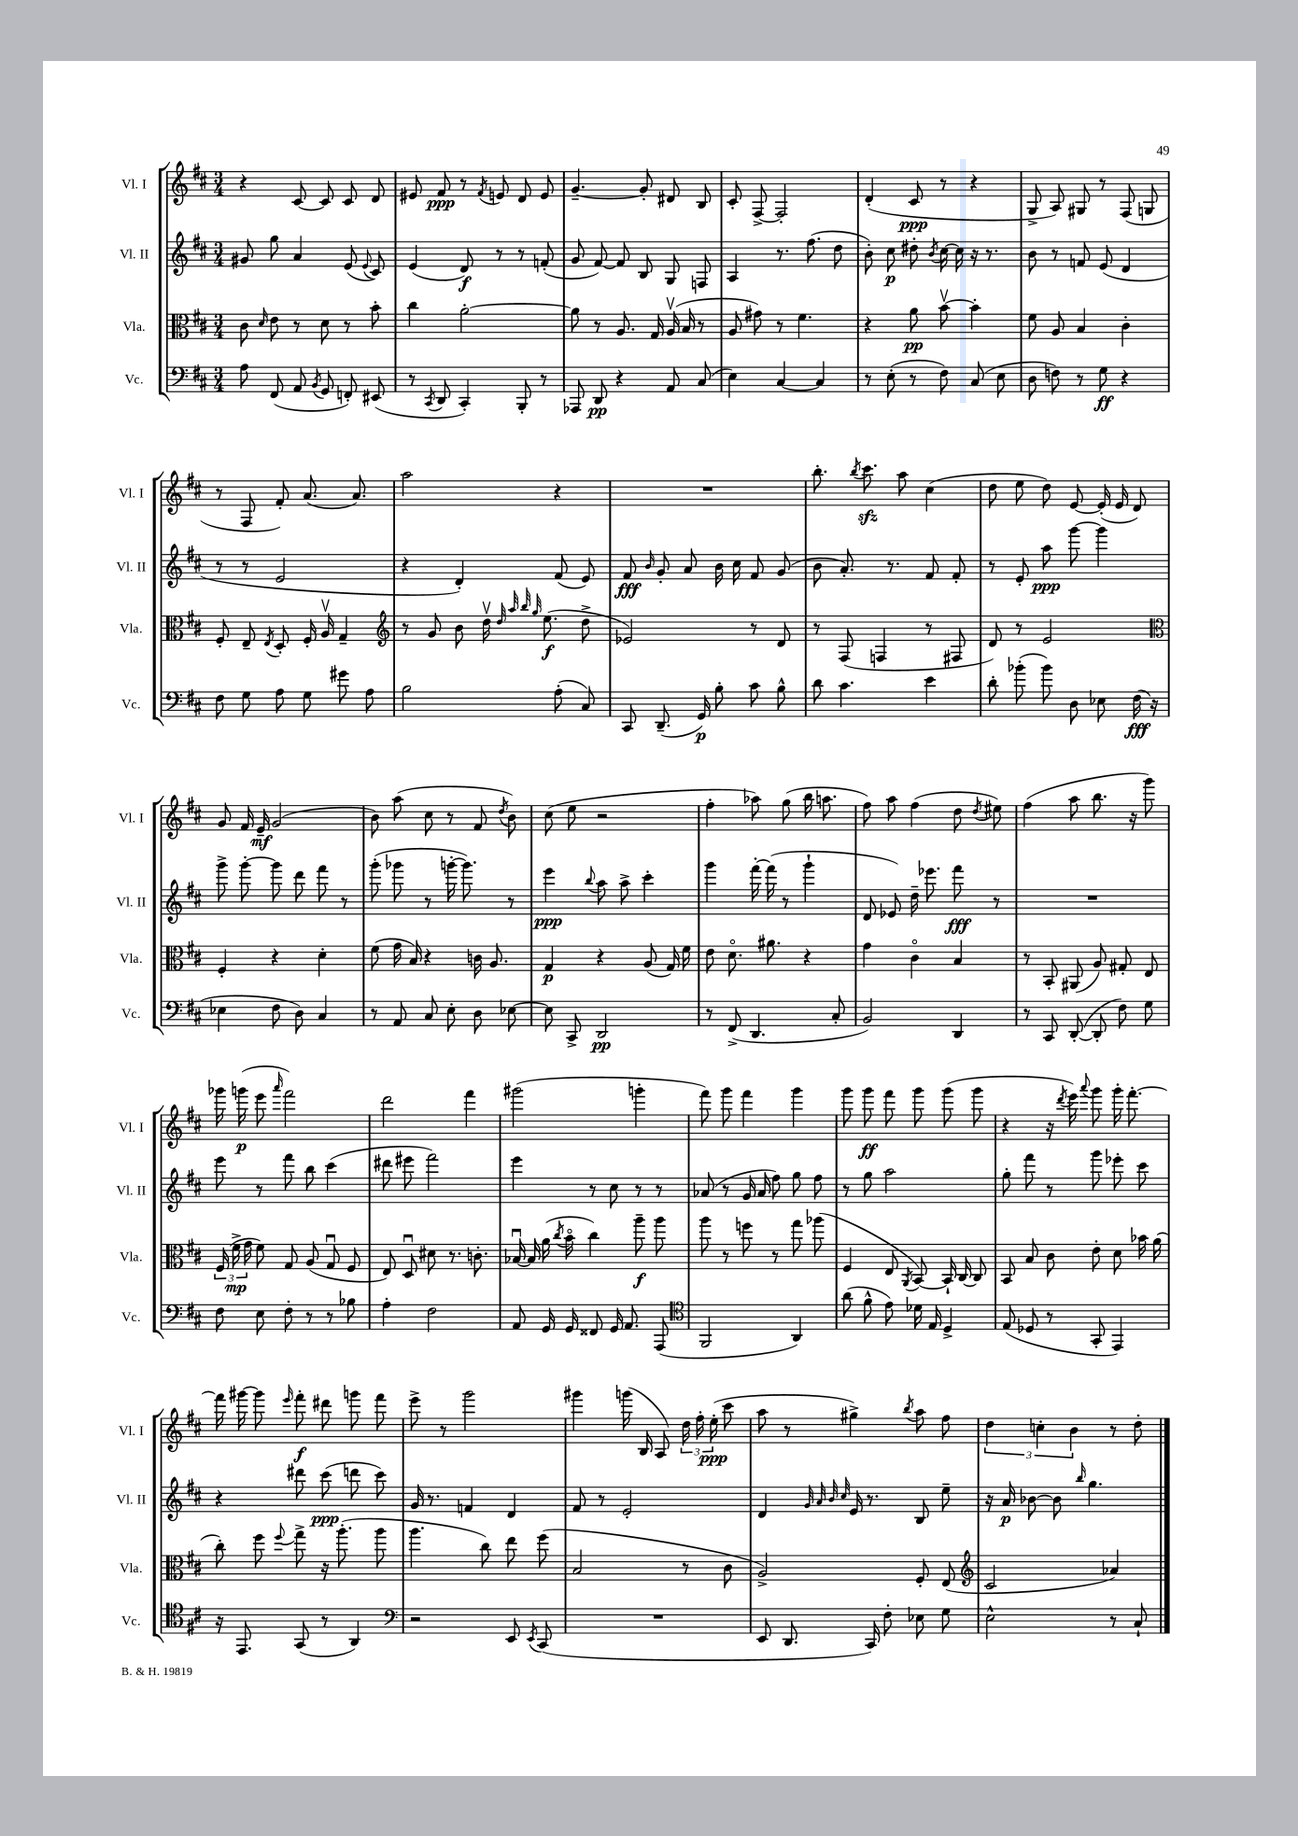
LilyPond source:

<<
\new StaffGroup <<
\new Staff = "s0" \with { instrumentName = "Vl. I" shortInstrumentName = "Vl. I" } {
    \clef treble \key d \major \numericTimeSignature \time 3/4
    \autoBeamOff r4 cis'8~ cis'8 cis'8 d'8 |
    eis'8 fis'8\ppp r8 \acciaccatura { fis'8 } e'8 d'8 e'8 |
    g'4.~-- g'8-. dis'8 b8 |
    cis'8-. fis8~-> fis2-. |
    d'4-.( cis'8\ppp r8 r4 |
    g8-> a8) gis8 r8 fis8( g8 |
    r8 fis8 fis'8-.) a'8.( a'8.) |
    a''2 r4 |
    R2. |
    b''8.-. \acciaccatura { b''8 } cis'''8.\sfz a''8 cis''4( |
    d''8 e''8 d''8) e'8~ e'16-.( e'16 d'8) |
    g'8 fis'16 e'16--\mf g'2( |
    b'8) a''8( cis''8 r8 fis'8 \acciaccatura { d''8 } b'8) |
    cis''8( e''8 r2 |
    fis''4-. aes''8) g''8( b''16 a''8. |
    fis''8) a''8 fis''4( d''8 \acciaccatura { d''8 } eis''8) |
    fis''4( a''8 b''8. r16 g'''8) |
    ges'''16 g'''16\p( e'''8 \grace { a'''16 } fis'''2) |
    d'''2 fis'''4 |
    gis'''2( g'''4-. |
    fis'''8) g'''8 fis'''4 g'''4 |
    g'''8 g'''8\ff fis'''8 g'''8 g'''8( g'''8 |
    r4 r16 \acciaccatura { d'''8 } e'''16) \appoggiatura { a'''8 } g'''8 g'''16-. fis'''8.~-. |
    fis'''16 gis'''16~ gis'''8 \grace { e'''16 } fis'''8-.\f dis'''8 g'''8 fis'''8 |
    e'''8-> r8 g'''2 |
    gis'''4 g'''16( b16 a8) \tuplet 3/2 { d''16 fis''16-. e''16-.\ppp( } cis'''8 |
    a''8 r8 gis''4->) \acciaccatura { b''8 } a''8 fis''8 |
    \tuplet 3/2 { d''4 c''4-. b'4 } r8 d''8-. \bar "|." |
}
\new Staff = "s1" \with { instrumentName = "Vl. II" shortInstrumentName = "Vl. II" } {
    \clef treble \key d \major \numericTimeSignature \time 3/4
    \autoBeamOff gis'8 g''8 a'4 e'8( \appoggiatura { e'8 } cis'8) |
    e'4( d'8\f) r8 r8 f'8-.( |
    g'8 fis'8~) fis'8 b8 g8 f8 |
    a4 r8. fis''8.( d''8 |
    b'8-.) cis''8\p dis''8-. \acciaccatura { b'8 } cis''16~ cis''16 r16 r8. |
    b'8 r8 f'8 e'8( d'4 |
    r8 r8 e'2 |
    r4 d'4-.) fis'8( e'8) |
    fis'8\fff \grace { b'16 } g'8-. a'8 b'16 cis''16 fis'8 g'8( |
    b'8 a'8.-.) r8. fis'8 fis'8-. |
    r8 e'8-. a''8\ppp g'''8~ g'''4 |
    g'''8-> g'''8~-. g'''8 d'''8 fis'''8 r8 |
    g'''8-.( ges'''8 r8 g'''16~-. g'''8.) r8 |
    e'''4\ppp \appoggiatura { b''8 } a''8 a''8-> cis'''4-. |
    g'''4 fis'''16~-. fis'''16( r8 g'''4-! |
    d'8 ees'8) d''16-- ees'''8. fis'''8\fff r8 |
    R2. |
    e'''8 r8 fis'''8 b''8 cis'''4( |
    dis'''8 eis'''8 fis'''2) |
    e'''4 r8 cis''8 r8 r8 |
    aes'8( r8 g'16 aes'16 fis''8) g''8 fis''8 |
    r8 g''8 a''2 |
    g''8-. fis'''8 r8 g'''8 ees'''8-. cis'''8 |
    r4 dis'''8 cis'''8\ppp( d'''8 cis'''8) |
    g'16 r8. f'4 d'4 |
    fis'8 r8 e'2-. |
    d'4 \grace { g'32 a'32 b'32 cis''32 } e'16 r8. b8 e''8-- |
    r16 a'16\p bes'8~ bes'8 \grace { b''16 } g''4. \bar "|." |
}
\new Staff = "s2" \with { instrumentName = "Vla." shortInstrumentName = "Vla." } {
    \clef alto \key d \major \numericTimeSignature \time 3/4
    \autoBeamOff cis'8 \grace { d'16 } e'8 r8 d'8 r8 b'8-. |
    cis''4 a'2~-. |
    a'8 r8 a8. g16 a16\upbow( b16 r8 |
    a8 gis'8) r8 fis'4. |
    r4 a'8\pp b'8~\upbow b'4-. |
    fis'8 a8 b4 cis'4-. |
    fis8-. e8-- \acciaccatura { e8 } d8-. fis16-. a16\upbow g4-- |
    \clef treble r8 g'8 b'8 d''16\upbow \grace { d''32 a''32 b''32 g''32 } e''8.\f( d''8-> |
    ees'2) r8 d'8 |
    r8 fis8( f4 r8 fis8 |
    d'8) r8 e'2 |
    \clef alto fis4-. r4 d'4-. |
    fis'8( g'16 b16) r4 c'16 a8. |
    g4\p r4 a8( g16) fis'16 |
    e'8 d'8.\flageolet ais'8. r4 |
    g'4 cis'4\flageolet b4 |
    r8 b,8-. ais,8( a8) gis8-. e8 |
    \tuplet 3/2 { fis16( fis'16->\mp g'16 } fis'8) g8 a8( g8\downbow fis8 |
    e8) d8\downbow dis'8 r8. c'8.-. |
    bes16~\downbow bes16 a'16( \acciaccatura { cis''8 } b'16\flageolet cis''4) a''8--\f a''8 |
    a''8 r8 f''8 r8 g''8 aes''8( |
    fis4 e8 \acciaccatura { a,8 } b,8~) b,16-! cis16~ cis8 |
    b,8 b8 cis'8 e'8-. d'8 bes'16 a'16( |
    cis''8-.) fis''8 \appoggiatura { fis''8 } g''8-> r16 a''8.-.( a''8 |
    a''4. cis''8) e''8 fis''8( |
    b2 r8 cis'8 |
    a2->) fis8-. e8( |
    \clef treble cis'2 aes'4) \bar "|." |
}
\new Staff = "s3" \with { instrumentName = "Vc." shortInstrumentName = "Vc." } {
    \clef bass \key d \major \numericTimeSignature \time 3/4
    \autoBeamOff a8 fis,8( a,8 \acciaccatura { b,8 } g,8 f,8-.) eis,8( |
    r8 \acciaccatura { cis,8 } d,8 cis,4-.) b,,8-. r8 |
    aes,,8 d,8\pp r4 a,8 cis8( |
    e4) cis4~ cis4 |
    r8 e8-.( r8 fis8) cis8( e8 |
    d8 f8) r8 g8\ff r4 |
    fis8 g8 a8 g8 gis'8 a8 |
    b2 a8-.( cis8) |
    cis,8 d,8.--( g,16\p) b8-. cis'8 b8-^ |
    d'8 cis'4. e'4 |
    d'8-. bes'8-.( bes'8) d8 ees8 fis16\fff( r16 |
    ees4 fis8 d8) cis4 |
    r8 a,8 cis8 e8-. d8 ees8~ |
    ees8 cis,8-> d,2\pp |
    r8 fis,8->( d,4. cis8-. |
    b,2) d,4 |
    r8 cis,8 d,8~-.( d,8-. fis8) g8 |
    fis8 e8 fis8-. r8 r8 bes8 |
    a4-. fis2 |
    a,8 g,16 g,16 fisis,8 g,16 a,8. a,,8( |
    \clef tenor fis,2 a,4) |
    a'8( fis'8-^ e'8) des'16 e16 d4-> |
    e8( des8 r8 g,8-. e,4) |
    r16 e,8. g,8( r8 a,4) |
    \clef bass r2 e,8 \acciaccatura { e,8 } cis,8( |
    R2. |
    e,8 d,8. cis,16) fis8-. ees8 g8 |
    e2-^ r8 cis8-! \bar "|." |
}
>>
>>
\layout { \context { \Score \remove "Bar_number_engraver" } }
